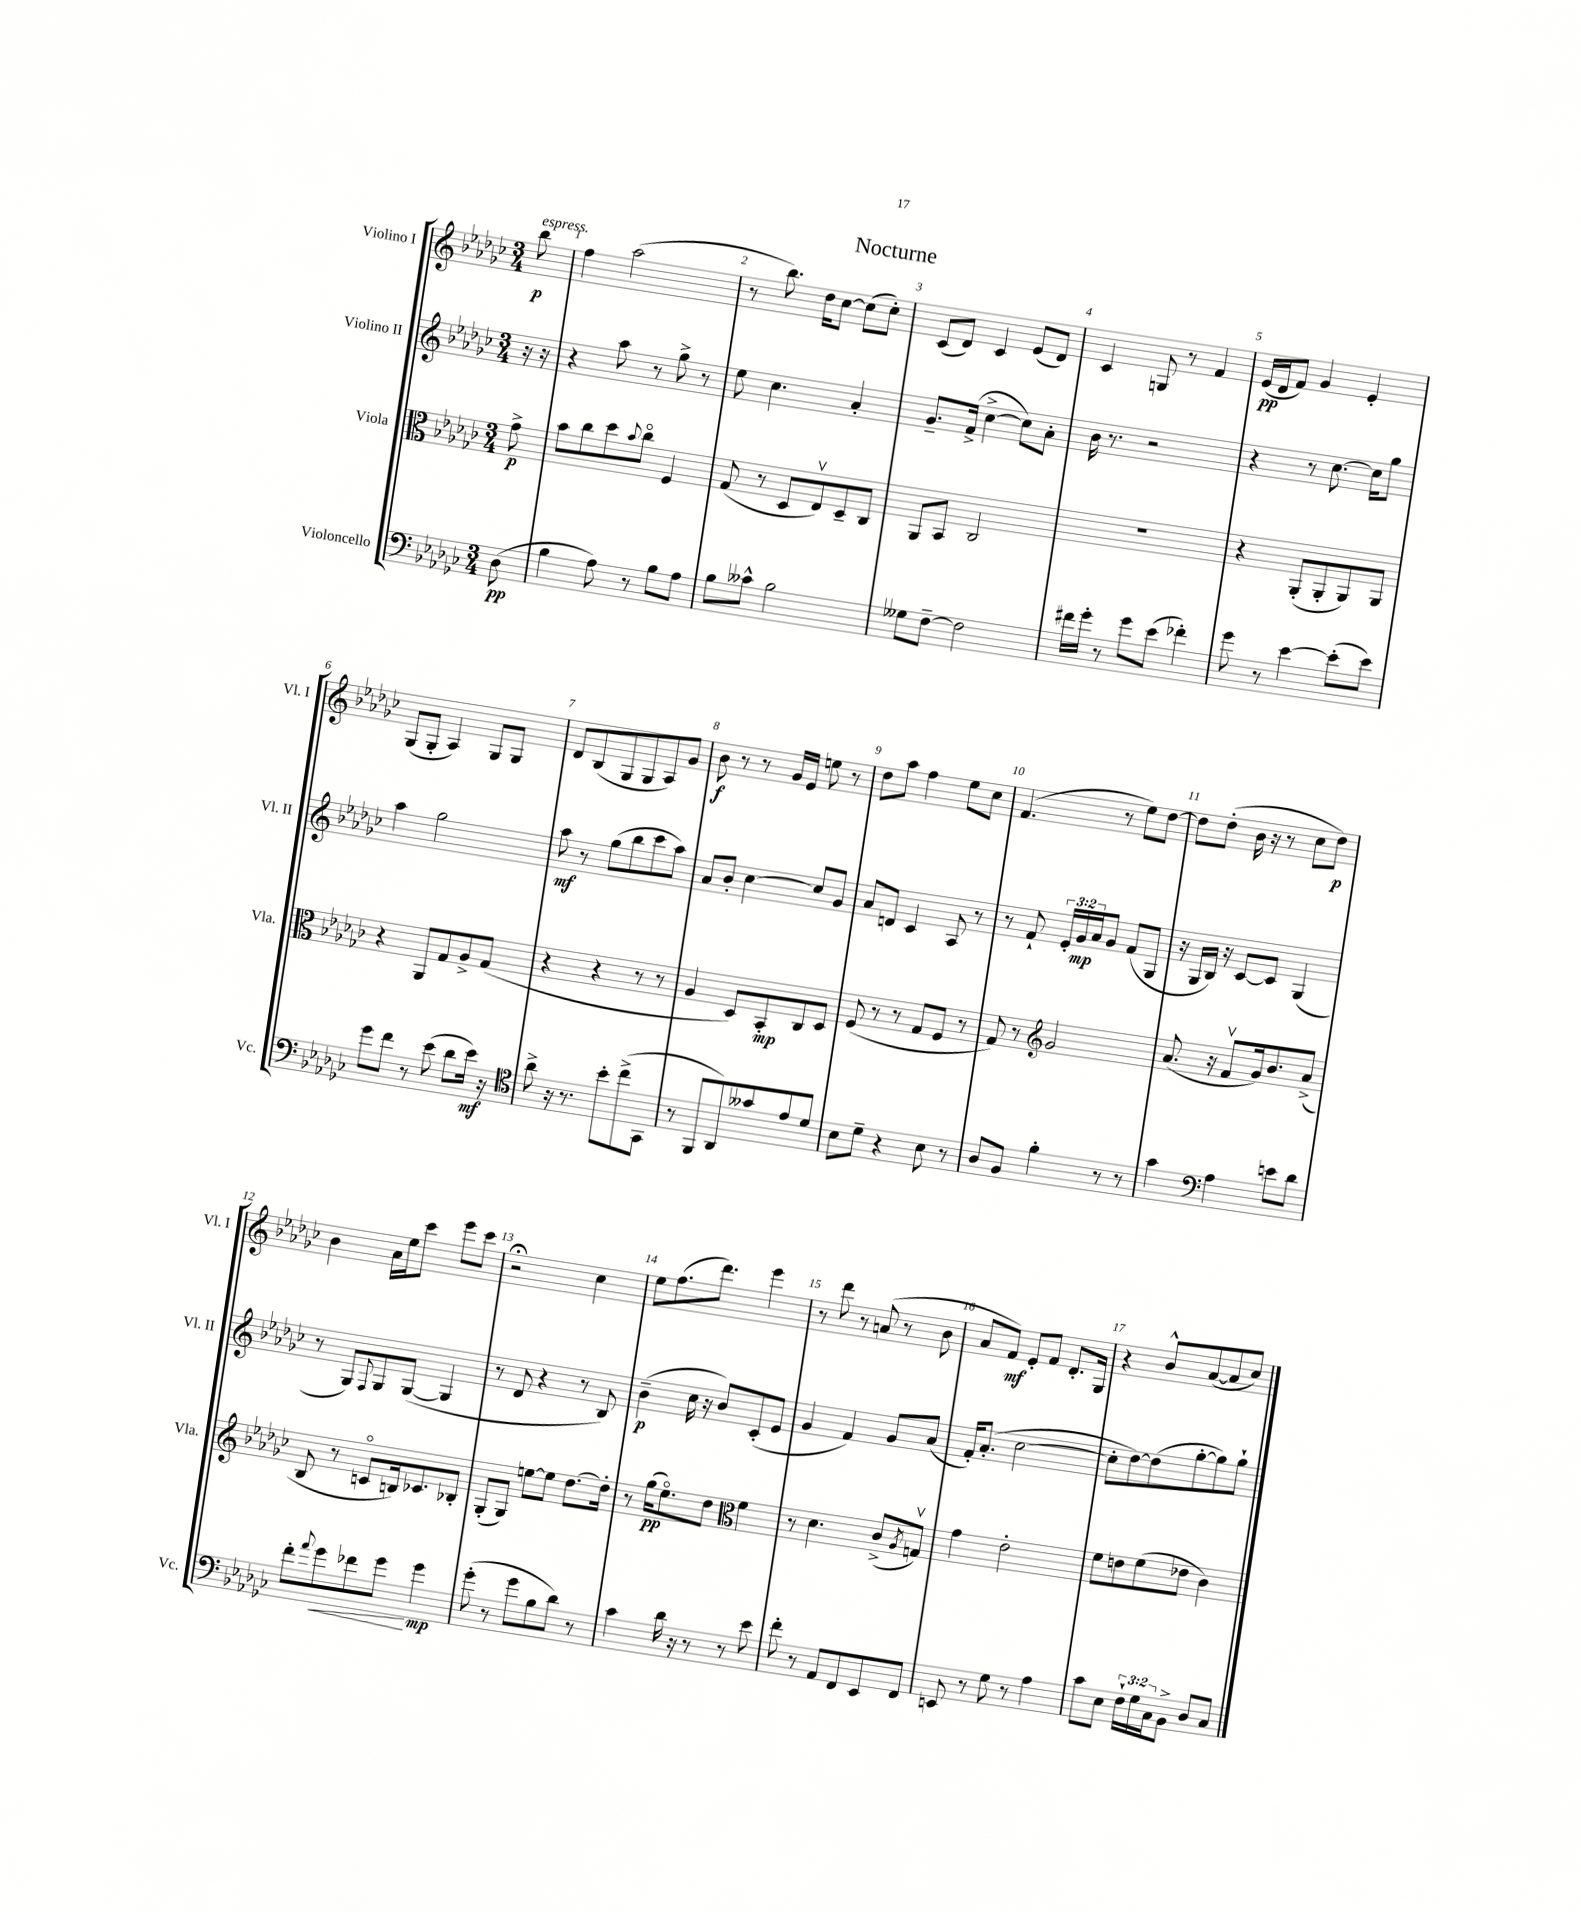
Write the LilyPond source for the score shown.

\header { title = "Nocturne" }
<<
\new StaffGroup <<
\new Staff = "s0" \with { instrumentName = "Violino I" shortInstrumentName = "Vl. I" } {
    \clef treble \key ges \major \numericTimeSignature \time 3/4 \partial 8
    bes''8\p^\markup { \italic "espress." } |
    f''4 aes''2( |
    r8 bes''8.) des''16 ces''8~ ces''8( ces''8-.) |
    ces'8( des'8) ces'4 ees'8( des'8) |
    ces'4 g8 r8 f'4 |
    ees'16\pp( des'16 f'8) ges'4 ees'4-. |
    ges8( ges8-. aes4) ges8 ges8 |
    des'8 bes8( ges8 ges8 aes8) ges'8 |
    bes'8\f r8 r8 ges'16 ees'16 e''8 r8 |
    des''8 aes''8 f''4 ees''8 ces''8 |
    f'4.( r8 ees''8) des''8~ |
    des''8 des''8-.( bes'16 r16 r8 ces''8 des''8\p) |
    bes'4 aes'16 ees''16 ces'''8 ees'''8 ces'''8 |
    r2\fermata ces''4 |
    ees''8 f''8.( des'''8.) ees'''4 |
    r8 des'''8 r8 a'8( r8 bes'8 |
    aes'8 f'8\mf) ees'8-. f'8 des'8.-. ges16 |
    r4 bes'8-^ aes'8~( aes'8 ces''8) \bar "|." |
}
\new Staff = "s1" \with { instrumentName = "Violino II" shortInstrumentName = "Vl. II" } {
    \clef treble \key ges \major \numericTimeSignature \time 3/4 \override Staff.TupletNumber.text = #tuplet-number::calc-fraction-text \partial 8
    r16 r16 |
    r4 aes''8 r8 ges''8-> r8 |
    ees''8 ces''4. aes'4-. |
    ges'8.-- f'16->( ces''4~-> ces''8) aes'8-. |
    bes'16 r8. r2 |
    r4 r8 ces''8.~ ces''16 ges''8 |
    aes''4 ges''2 |
    aes''8\mf r8 ges''8( bes''8 ces'''8 aes''8) |
    aes'8 bes'8-. ces''4~ ces''8 ges'8 |
    aes'8 d'8 ces'4 aes8 r8 |
    r8 f'8-! \tuplet 3/2 { ees'16-. ges'16\mp aes'16 } ges'8 f'8( ges8 |
    r16 ges16 bes16) r16 ces'8~ ces'8 ges4( |
    r8 ges8) \appoggiatura { f8 } ges8 ges8~( ges4 |
    r8 des'8 r4 r8 bes8) |
    bes'4--\p( ces''16 r16 bes'8) ces'8-.( ees'8 |
    ges'4 f'4) ges'8 aes'8( |
    f'16-.) aes'8.-.( ces''2~ |
    ces''8-. des''8~) des''8( ges''8~-. ges''8) ges''8-! \bar "|." |
}
\new Staff = "s2" \with { instrumentName = "Viola" shortInstrumentName = "Vla." } {
    \clef alto \key ges \major \numericTimeSignature \time 3/4 \partial 8
    ges'8->\p |
    bes'8 ces''8 des''8 \appoggiatura { bes'8 } ces''8\flageolet f4 |
    ges8( r8 des8 ees8\upbow) des8-- ces8 |
    aes,8 bes,8 ces2 |
    R2. |
    r4 aes,8-.( aes,8-. aes,8) aes,8 |
    r4 aes,8 ges8 aes8-> ges8( |
    r4 r4 r8 r8 |
    aes4 des8) bes,8-.\mp ces8 des8 |
    f8( r8 r8 ges8 f8 r8 |
    ges8) r8 \clef treble ges'2 |
    aes'8.( r16 f'8\upbow ges'16) bes'8. aes'8->( |
    bes8 r8 c'8\flageolet b16) ces'8. bes8-. |
    ges8-.( ges8) e''8~ e''8 des''8.~ des''16-. |
    r8 ges''16\pp( ees''8.\flageolet) des''8 \clef alto f'4 |
    r8 des'4. ces'8->( \acciaccatura { aes8 } g8\upbow) |
    ges'4 ees'2-. |
    f'8 e'8 f'8( ees'8 ces'4) \bar "|." |
}
\new Staff = "s3" \with { instrumentName = "Violoncello" shortInstrumentName = "Vc." } {
    \clef bass \key ges \major \numericTimeSignature \time 3/4 \override Staff.TupletNumber.text = #tuplet-number::calc-fraction-text \partial 8
    des8\pp( |
    bes4 aes8) r8 bes8 aes8 |
    bes8 ceses'8-^ bes2 |
    geses8 f8~-- f2 |
    fis'16 ges'16-. r8 ges'8 ees'8( fes'4-.) |
    ges'8 r8 ees'4~ ees'8-.( ees'8) |
    ges'8 f'8 r8 ees'8( des'8 ees'16\mf) r16 |
    \clef tenor aes'8-> r16 r8. bes'8-. ces''8->( ges,8 |
    r8 f,8 aes,8) geses'8 ees'8 des'8 |
    bes8 des'8-- r4 bes8 r8 |
    aes8 f8 f'4-. r8 r8 |
    ges'4 \clef bass aes4 e'8 des'8 |
    f'8-. \appoggiatura { aes'8 } ges'8\< fes'8 ges'8\! ges'4\mp |
    ges'8-.( r8 ges'8 bes8 des'8) r8 |
    ces'4 des'16 r16 r8 r8 ees'8 |
    f'8-. r8 aes,8 f,8 ees,8 f,8 |
    e,8 r8 ges8 r8 aes4 |
    ces'8 ees8 \tuplet 3/2 { f16-! ges16 ces16 } bes,8-> des8 ces8 \bar "|." |
}
>>
>>
\layout { \context { \Score \override BarNumber.break-visibility = ##(#f #t #t) barNumberVisibility = #all-bar-numbers-visible } }
